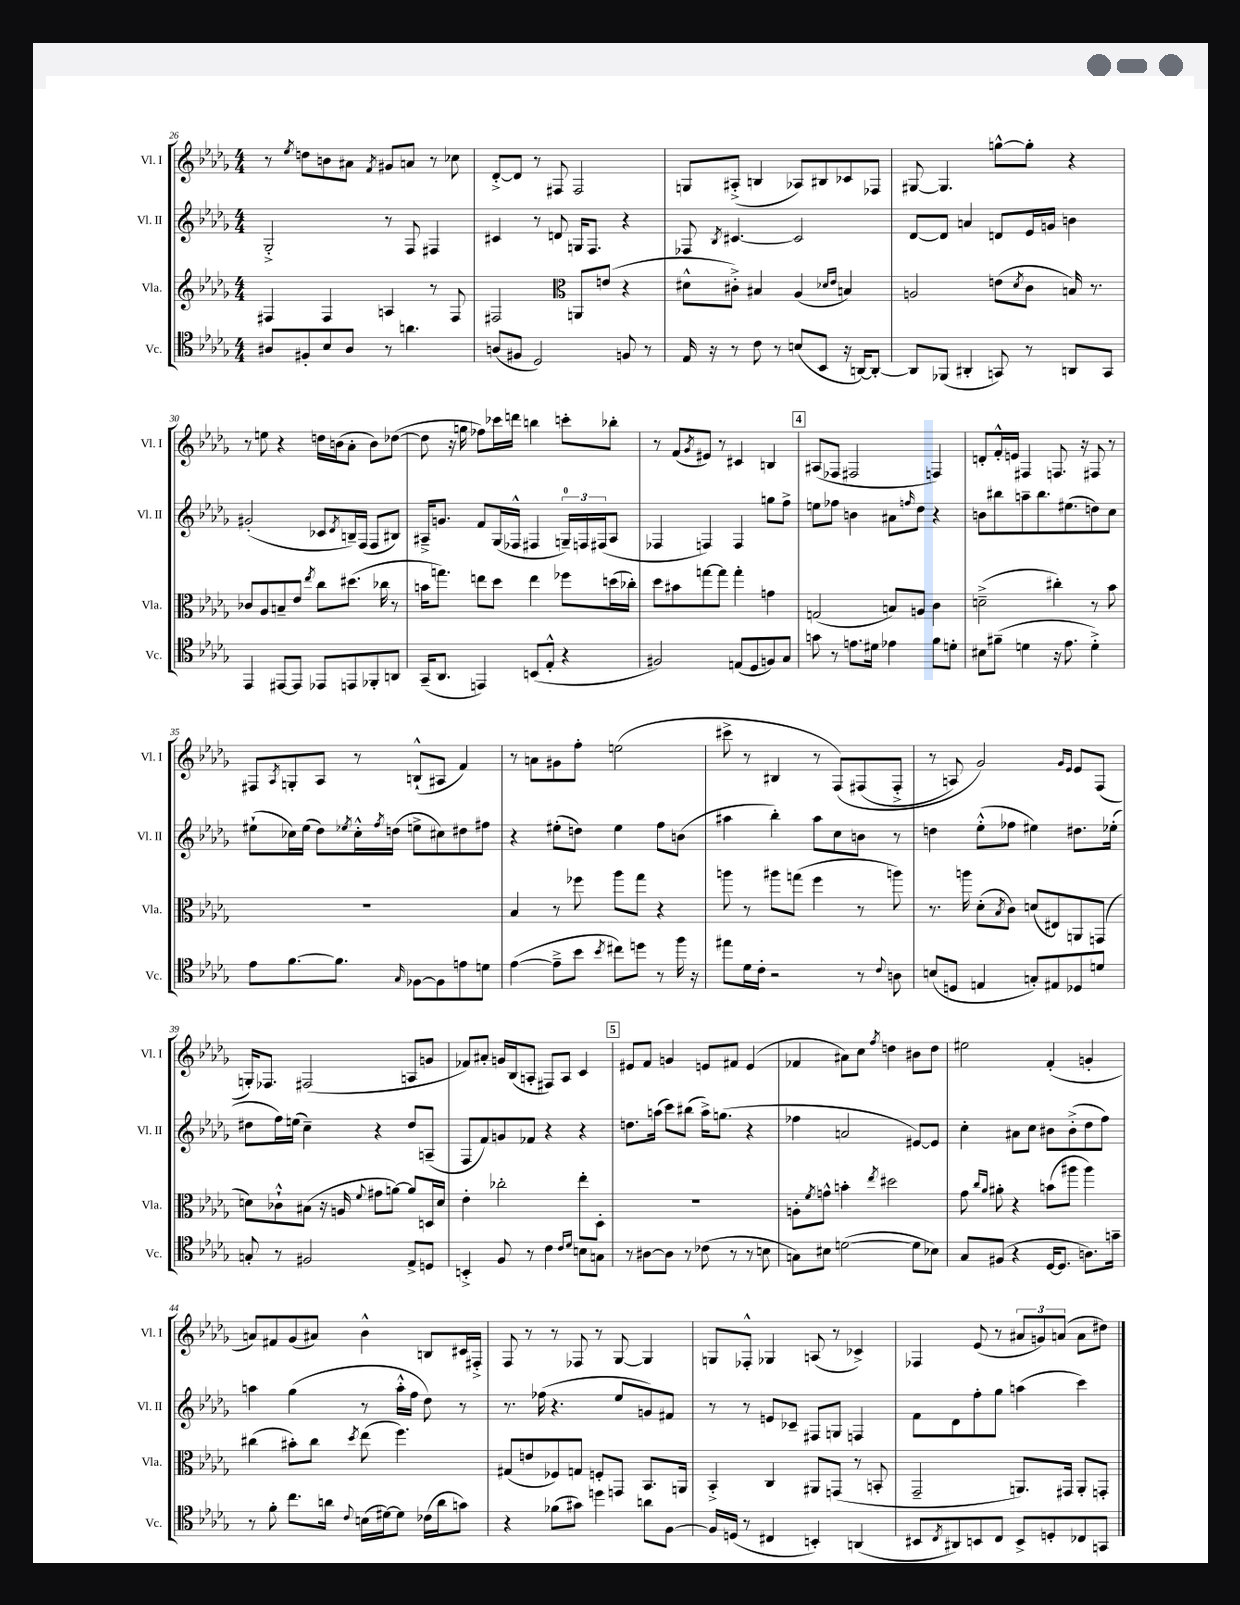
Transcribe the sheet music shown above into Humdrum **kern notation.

**kern	**kern	**kern	**kern
*staff4	*staff3	*staff2	*staff1
*clefC4	*clefG2	*clefG2	*clefG2
*k[b-e-a-d-g-]	*k[b-e-a-d-g-]	*k[b-e-a-d-g-]	*k[b-e-a-d-g-]
*M4/4	*M4/4	*M4/4	*M4/4
8A#/L	4F#/	2G-'^/	8r
.	.	.	8qee-/
8F#'/	.	.	8dd\L
8B-/	4F#/	.	8b\
8A#/J	.	.	8a#\J
.	.	.	8qf/
8r	4A/	8r	8g#/L
4.a\	.	8F/	8a/J
.	8r	4F#/	8r
.	8F#/	.	8cc-\
=	=	=	=
(8A/L	2F#/	4c#/	[8d-'^/L
8F#/J	.	.	8d-/]J
2D-/)	.	8r	8r
.	.	8d/	8F#/
*	*clefC3	*	*
.	8AA/L	16G/LK	2F#/
.	.	8.F/J	.
.	(8e/J	.	.
8F/	4r	4r	.
8r	.	.	.
=	=	=	=
16E-/	8d#^^\L	8F-/	8G/L
16r	.	.	.
.	.	8qB-/	.
8r	8c#'^\J)	[4.c#/	(8A#'^/J
8c\	4B#/	.	4B/
8r	.	.	.
(8B/L	(4A-/	2c#/]	8A-/L)
8BB-/J	.	.	8B#/
.	16qqd-/LL	.	.
.	16qqe-/JJ	.	.
16r	4B/)	.	8c-/
[16AA/LK)	.	.	.
8AA'/_J	.	.	8F-/J
=	=	=	=
8AA/]L	2A/	[8d-/L	[8G#/
(8FF-/J	.	8d-/]J	4.G#/]
4AA#'/	.	4a/	.
8GG/)	(8e\L	8d/L	[8gg^^\L
.	8qd-/	.	.
8r	8c\J	16e-/L	8gg'\]J
.	.	16g/JJ	.
8AA/L	16B/)	4b\	4r
.	8.r	.	.
8GG/J	.	.	.
=	=	=	=
4EE-/	8c-/L	(2g#'/	8r
.	8A-/	.	8ee\
[8EE#/L	8B~/	.	4r
8EE#/]J	8e-/J	.	.
.	8qee-/	.	.
8EE-/L	8cc\L	8c-/L	16dd\LL
.	.	.	(16b\J
.	.	8qd-/	.
8EE/	(8.dd#\J	16B~/L)	8a-'\J
.	.	(16F/JJ	.
8FF-'/	.	8F/L	8b\L)
.	16cc-\	.	.
8AA/J	8r	8B#/J)	([8dd-\J
=	=	=	=
(16GG-~/LK	16b\LK	16A#~^/LK	8dd-\]
8.AA-/J	8.gg\J)	8.g/J	.
.	.	.	16r
.	.	.	16gg\
4EE/)	8ee\L	8f/L	8ff-\L)
.	8dd-\J	(16G-/L	16ccc-\L
.	.	16F-^^/JJ	16ddd\JJ
(8BB/L	4ee\	4F#/	4bb\
8E-'^^/J	.	.	.
4r	8ff-\L	24G~/LL)	8ccc'\L
.	.	24F/	.
.	.	(24F#/J	.
.	(16dd\L	8A#/J	8bb-'\J
.	16cc-'\JJ)	.	.
=	=	=	=
2F#/)	8dd-\L	4F-/	8r
.	8b#\	.	(8f/L
.	.	.	8qg-/
.	[8gg\	4F/)	8e#/J)
.	8gg\]J	.	8r
(8E/L	4gg'\	4F/	4c#/
8D-/	.	.	.
8F/)	4g\	8gg\L	4B/
8G-/J	.	8ff^\J	.
=	=	=	=
8g\	(2G/	8ee\L	(8A#/L
8r	.	8ff-\J	8F-/J
8.e\L	.	4b\	2F#/
16d#\Jk	.	.	.
4e-\	8B/L)	8a#\L	.
.	.	16qqff/	.
.	8A/J	8dd-\J	.
8f\L	4c\	4r	4F/)
8d'\J	.	.	.
=	=	=	=
8B#\L	(2d~^\	8b\L	8d'/L
(8f#~\J	.	8bb#\	16f'^^/L
.	.	.	16e/JJ
4d\	.	8aa~\	4F#/
.	.	8.bb#\	.
16r	4cc#'\)	.	8.F/
8.e-\	.	(8.ee#\	.
.	.	.	16r
4d'^\)	8r	8dd\)	8F#/
.	8b-\	8cc\J	8r
=	=	=	=
8e-\L	1r	(8ee#`\L	8F#/L
.	.	.	8qA-/
[8.f\	.	16cc-\L)	8G'/
.	.	(16ee#\JJ	.
.	.	8dd-\L)	8A-/J
8.f\]J	.	.	.
.	.	8qee-/	.
.	.	16cc-'^^\L	8r
.	.	8qff/	.
.	.	(16dd\JJ	.
16qqG-/	.	.	.
[8F-\L	.	8ee^\L	(8B`^^/L
8F-\]	.	8cc#\)	8A#/J
8e\	.	8dd#\	4f/)
8d\J	.	8ff#\J	.
=	=	=	=
([4e-\	4B-/	4r	8r
.	.	.	8a\L
8e-~^\]L	8r	(8ee#'\L	8g#\
8b-\J	8ff-\	8dd\J)	8ff'\J
8qb-/	.	.	.
8cc#\L)	8aa-\L	4ee#\	(2ee\
8dd\J	8gg-\J	.	.
8r	4r	8ff\L	.
16ff\	.	(8b\J	.
16r	.	.	.
=	=	=	=
8ee#\L	8aa\	4aa#\	8ccc#^\
16d-\L	8r	.	8r
16c'\JJ	.	.	.
2r	8aa#\L	4bb-'\)	4B#/
.	(8gg\J	.	.
.	4ff\	8aa#\L	8r
.	.	8cc\	&(8F/L)
8r	8r	8b\J	(8F#/
8qqc/	.	.	.
8A\	8aa\)	8r	8F#'^/J
=	=	=	=
(8B/L	8.r	4dd\	8r
8D/J	.	.	8A/)
.	16aa\	.	.
4E/	(8d-'\L	(8ee-'^^\L	2g-/&)
.	8qB-/	.	.
.	8c\J)	8ff-\J	.
8G'/L)	(8d/L	4ee#\)	.
8E#/	8E#/)	.	.
.	.	.	16qqg-/LL
.	.	.	16qqe-/JJ
8D-/	8AA/	8.dd#\L	8e-/L
8d/J	(8GG/J	.	(8F/J
.	.	(16ee-'\Jk	.
=	=	=	=
8G'/	8d\L)	8dd#\L	16G'/LK)
.	.	.	8.F-/J
8r	8c-`^^\	16ff\L)	.
.	.	(16ee\JJ	.
2F#/	(8B#\J	4cc~\)	(2F#/
.	16r	.	.
.	16A/	.	.
.	8qqf/	.	.
.	8g#\L	4r	.
.	[8a\J)	.	.
8E-^/L	8a/]L	8dd#/L	8A/L
8D/J	16D/L	(8A~/J	8g/J
.	16d/JJ	.	.
=	=	=	=
4BB'^/	4e-'\	8F/L	8f-/L)
.	.	8f/)	8a#'/J
8F/	2cc-'\	8g/	16g/LL
.	.	.	(16B-/J
8r	.	8f-/J	8A'/J
4c\	.	4r	8F#/L)
.	.	.	8A/J
16qqc/LL	.	.	.
16qqd-/JJ	.	.	.
8B\L	8ee-'\L	4r	4c/
8G\J	8D-'\J	.	.
=	=	=	=
8r	1r	8.dd\L	8e#/L
[8A#\L	.	.	8f/J
.	.	(16aa\Jk	.
8A#\]J	.	8ccc\L)	4g/
8r	.	(8bb#\J	.
(8c-\	.	16aa^\LK)	8e/L
.	.	(8.gg\J	.
8r	.	.	8f#/J
8r	.	4r	(4e/
8B\	.	.	.
=	=	=	=
8G\L)	8A'\L	4ff-\	4f-/
.	8qf/	.	.
8B#\J	8g^^\J	.	.
([2d\	4b'\	2a/	8a#\L)
.	.	.	8cc\J
.	8qee-/	.	8qff/
.	2dd#\	.	4dd\
8d\]L	.	[8e#/L)	8b#\L
8B-\J)	.	8e#/]J	8dd\J
=	=	=	=
8G-/L	8g-\	4cc'\	2ee#\
.	16qqcc/LL	.	.
.	16qqa-/JJ	.	.
(8F#/J	8a#'\	.	.
4r	4r	8a#\L	.
.	.	8cc\J	.
[16D-/LK	(8b\L	8b#\L	(4f'/
8.D-/]J	.	.	.
.	8aa#\J	(8b#'^\	.
8.A\L)	4aa#\)	8dd-\	4g'/
.	.	8ff\J)	.
16g~\Jk	.	.	.
=	=	=	=
8r	(4cc#\	4aa\	8a/L)
8f'\	.	.	8f#/
8.cc\L	8b#'\L)	(4gg-\	(8g-/
.	8cc#\J	.	8a#/J)
16a\Jk	.	.	.
8qqc/	8qdd-/	.	.
(16B\LL	(8ee-\	8r	4b-^^\
[16d#\J)	.	.	.
8d#\]J	4.ff\)	16aa'^^\LL	.
.	.	16ff\JJ	.
(16c-\LL	.	8dd-\)	8B/L
16a\J	.	.	.
8g\J)	.	8r	16c#/L
.	.	.	16F#'^/JJ
=	=	=	=
4r	(8G#/L	8.r	8F/
.	8e/	.	8r
.	.	(16ff-\	.
(8f-\L	8F-/)	4.r	8r
8g#\J)	8G/J	.	8F-/
4dd\	8F'/L	.	8r
.	8GG/J	8ee-/L	[8G-/
8a\L	8.BB-/L	8g/)	4G-/]
[8F\J	.	8f#/J	.
.	16AA/Jk	.	.
=	=	=	=
16F/]LL	4BB-'^/	8r	8G/L
(16D/JJ	.	.	.
8r	.	8r	8F-'^^/J
4C#/	4C/	8e/L	4G-/
.	.	8c-~/J	.
4BB'/)	8AA#/L	8F#/L	(8A/
.	(8GG/J	8G/J	8r
(4AA/	8r	4F/	4c-^/)
.	8BB'/	.	.
=	=	=	=
8BB#/L	2GG-~/	8f\L	4F-/
8qC/	.	.	.
8AA#/)	.	8d-\	.
8BB/	.	8ff'\	(8e-/
8C/J	.	8gg-\J	8r
8BB^/L	8.AA/L)	(4aa\	12a#/L
.	.	.	12g/)
8D'/	.	.	.
.	.	.	(12a/J
.	16GG#/Jk	.	.
8C-/	8AA'/L	4ccc\)	8a\L
8GG/J	8GG'/J	.	8dd#\J)
==	==	==	==
*-	*-	*-	*-
